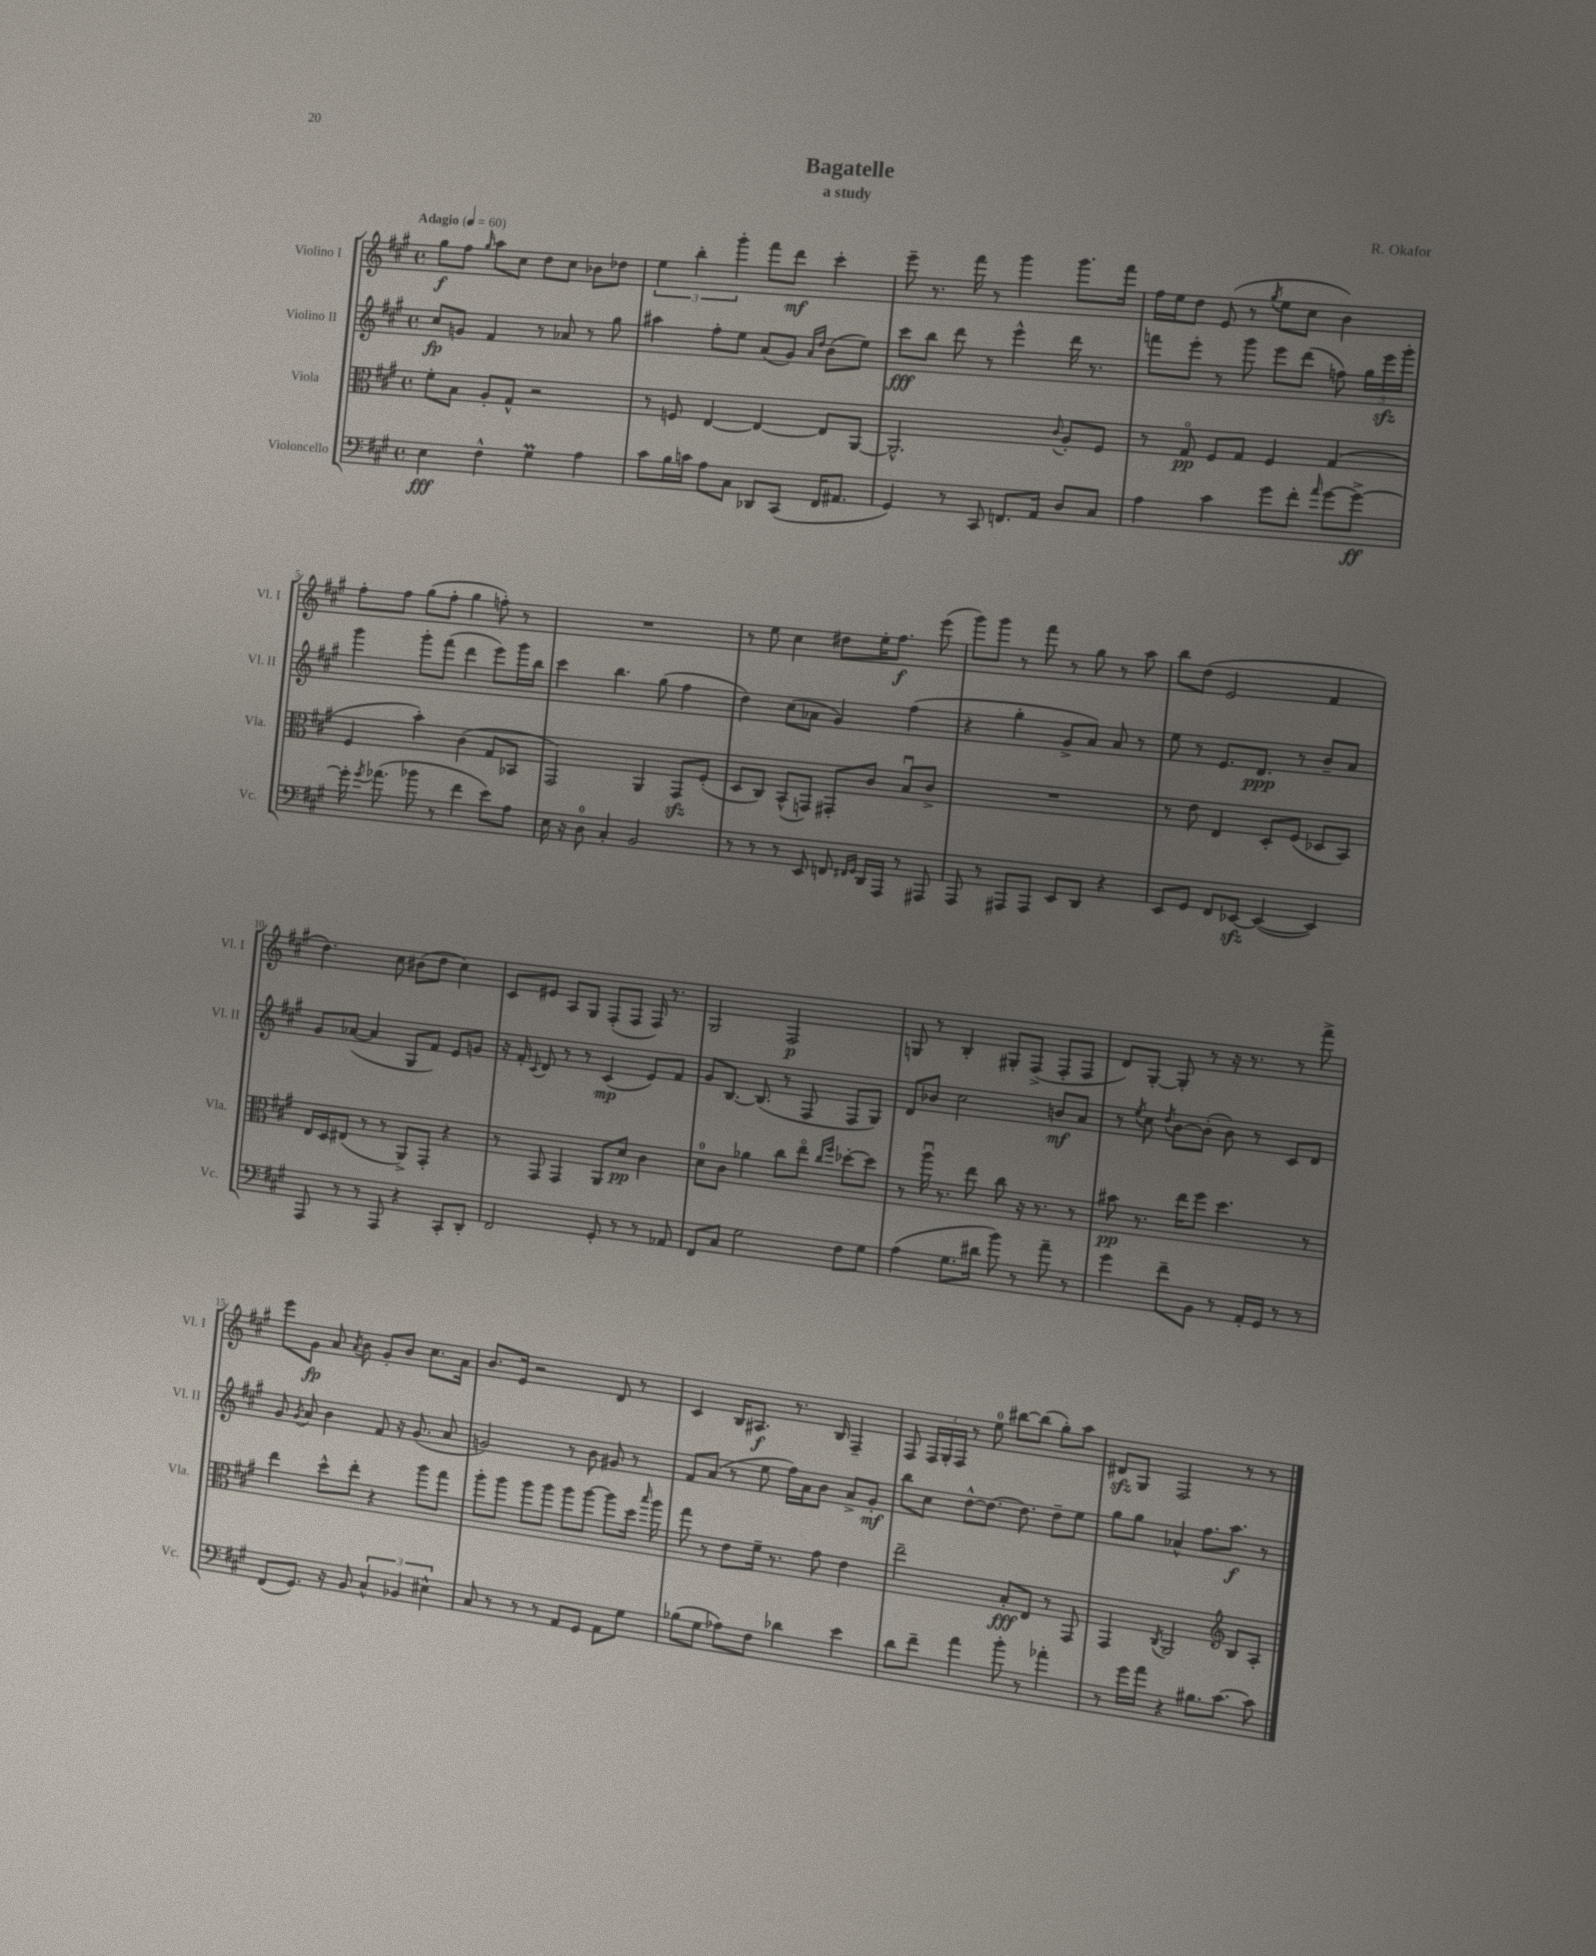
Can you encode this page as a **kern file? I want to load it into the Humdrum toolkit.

**kern	**kern	**kern	**kern
*staff4	*staff3	*staff2	*staff1
*clefF4	*clefC3	*clefG2	*clefG2
*k[f#c#g#]	*k[f#c#g#]	*k[f#c#g#]	*k[f#c#g#]
*M4/4	*M4/4	*M4/4	*M4/4
*met(c)	*met(c)	*met(c)	*met(c)
*MM60	*MM60	*MM60	*MM60
4E	8f#'	8cc#	8gg#
.	8B	8g	8ff#
.	.	.	16qqgg#
4F#^^	8A'	4f#	8aa
.	8G#^^	.	8cc#
4G#	2r	8r	8dd
.	.	8a-	8cc#
4A	.	8r	8b-
.	.	8gg#	8dd-
=	=	=	=
8c#	8r	4aa#	6ee
16B	8F	.	.
.	.	.	6bb'
16c	.	.	.
8A	[4E	8ff#'	.
.	.	.	6ggg#'
8C#	.	8ee	.
8DD-	4E_	(8a	8fff#
(8CC#	.	8g#)	8ddd
.	.	16qqa	.
.	.	16qqdd	.
16FF#	8E]	(8b	4ccc#'
8.AA#	.	.	.
.	[8AA	8ee)	.
=	=	=	=
4GG#)	2.AA^^]	8ccc#	8eee~
.	.	8bb	8.r
8r	.	8ddd	.
.	.	.	16fff#
8CC#	.	8r	8r
8.FF	.	4eee^^	4ggg#
16AA	.	.	.
.	8qqc#	.	.
8D	8A'	16ddd	8.ggg#
.	.	8.r	.
8C#	8F#	.	.
.	.	.	16fff#
=	=	=	=
4A	8r	8fff	16ff#
.	.	.	16ee
.	8G#o	8eee'	8dd
4c#	8F#	8r	(8e
.	8G#	8ggg#	8r
.	.	.	8qgg#
8g#	4F#	8eee	8ee
8f#'	.	(8ddd	8cc#
16qqa	.	.	.
[8g#	(4G#	8ff)	4b)
8g#^_	.	24gg#	.
.	.	24eee	.
.	.	24ggg#'	.
=	=	=	=
16g#']	4F#	4ggg#	8ff#'
8qg#	.	.	.
(8.a-	.	.	.
.	.	.	8ff#
8b-	4b')	8ggg#'	(8gg#
8r	.	(8fff#	8ff#'
4f#	(4c#	4ddd	4gg#
8e)	8G#	8eee)	8ff')
8A	8BB-	16ggg#	8r
.	.	16bb	.
=	=	=	=
16E	2GG#)	4ccc#	1r
16r	.	.	.
8D	.	.	.
4C#'	.	4.bb	.
2BB	4AA	.	.
.	.	(8gg#	.
.	8GG#	4ff#	.
.	(8F#'	.	.
=	=	=	=
8r	8D	4dd)	8r
8r	8C#)	.	8ee
8r	(8BB^^	(8cc#	4cc#
8EE	8GG)	8a-	.
8FF	8GG#'	4g#)	8dd#
16qqFF#	.	.	.
16qqGG#	.	.	.
16DD	8c#	.	16ee'
16AAA	.	.	8.ff#
8r	8Bu	(4ff#	.
8AAA#	8c#^	.	(8eee
=	=	=	=
8AAA	1r	4r	8ggg#)
8r	.	.	8ggg#
8AAA#	.	4gg#'	8r
8AAA#	.	.	8fff#
8EE	.	8g#^	8r
8DD	.	8a)	8gg#
4r	.	8a	8r
.	.	8r	8aa
=	=	=	=
8EE	8r	8ee	8bb
8GG#	8e	8r	(8dd
8FF#	4E	8.e	2e
[8EE-	.	.	.
.	.	8.d	.
(4EE-_	8D'	.	.
.	(8F#	8r	.
4EE-])	8D-	8b~	4f#
.	8BB)	8a	.
=	=	=	=
8AAA	16E	8g#	4.dd)
.	16D	.	.
8r	(8E#	([8a-	.
8r	8r	4a-]	.
8AAA	8r	.	8cc#
4r	8AA^)	8G#	(8b#
.	8GG#'	8f#)	8dd
8CC#'	4r	8e	4cc#)
8DD'	.	8g	.
=	=	=	=
2FF#	8r	16r	8c#
.	.	16f#'	.
.	.	8qqc#	.
.	8GG#	8d	8e#
.	4GG#	8r	8A
.	.	8r	8G#
8GG#'	8AA	(4c#	(8F#'
8r	8d	.	8F#
8r	4c#	8e)	16F#)
.	.	.	8.r
8AA-	.	8f#	.
=	=	=	=
8FF#	8d	8g#	2G#
8C#	8c#	[8.B	.
2G#	4a-	.	.
.	.	(8.B]	.
.	8cc#	8r	2F#
.	8eeo	8F#	.
.	16qqcc#	.	.
.	16qqff#	.	.
8F#	[8dd-'	8F#	.
8G#	8dd-]	8G#)	.
=	=	=	=
(4A	8r	8d	8G
.	16aau	8b-	8r
.	8.r	.	.
8.G#	.	2cc#	4B'
.	8ee	.	.
16d#	.	.	.
8b)	8cc#	.	8G#'
8r	16r	.	(8F#^
.	8.r	.	.
8a~	.	8b	8F#'
8r	8r	8a	8F#
=	=	=	=
4g#	8b#	8r	8d)
.	.	8qee	.
.	8.r	8cc#	[8G#'
.	.	8qdd	.
8f#~	.	[8b	8G#']
.	16ee	.	.
8BB	8ff#	(8b']	8r
8r	4.dd	8b)	16r
.	.	.	8.r
16AA'	.	8r	.
16GG#	.	.	.
8r	.	8c#	8r
8r	8r	8d	8fff#^
=	=	=	=
(8FF#	4ee	8g#	8eee
.	.	8qg#	.
8.GG#)	.	8a	8g#
.	8dd^^	4b	8a
16r	.	.	.
.	.	.	8qa
8BB	8ee'	.	8b
6C#^^	4r	8f#	8g#'
.	.	16r	8b
6BB-	.	.	.
.	.	(8.g#	.
.	8aa	.	8.cc#
6E#^^	.	.	.
.	8gg#	8a	.
.	.	.	16a
=	=	=	=
8C#	8aa'	2g)	8.b
8r	8aa	.	.
.	.	.	16e
8r	8aa	.	2r
8r	8aa	.	.
8AA	8aa	8r	.
8GG#	[8aa	8b	.
8AA	8aa]	8g#	8d
8G#	16dd	8r	8r
.	16qqbb	.	.
.	16aa	.	.
=	=	=	=
(8B-	8gg#	8f#	4c#
8G#	8r	(8a	.
8A-)	8e	8r	16B
.	.	.	8.A#
8F#	16f#~	8ee	.
.	8.r	.	.
4d-	.	16ff#)	8.r
.	.	16a	.
.	8g#	8b	.
.	.	.	16B
4e	4e	8a^	4F#~
.	.	8g#'	.
=	=	=	=
8d	2ee~	8bb	8F#
8f#~	.	8cc#	24F#
.	.	.	24G#'
.	.	.	24F#
4a	.	[8dd^^	8r
.	.	8.dd_	8ee
8b'	8B'	.	[8bb#
.	.	8.dd]	.
8r	8E	.	(8bb#]
4a-'	8r	8dd~	8gg#')
.	8GG#	8ee	8aa
=	=	=	=
8r	4GG#	8gg#	8d#
16g#	.	8gg#	8G#
16a	.	.	.
.	8qC#	.	.
4r	2AA	4a-^^	2F#
8.B#	.	8.ff#	.
[8.c#	.	8.aa	.
*	*clefG2	*	*
.	8B	.	8r
8c#]	8A'	8r	8r
==	==	==	==
*-	*-	*-	*-
